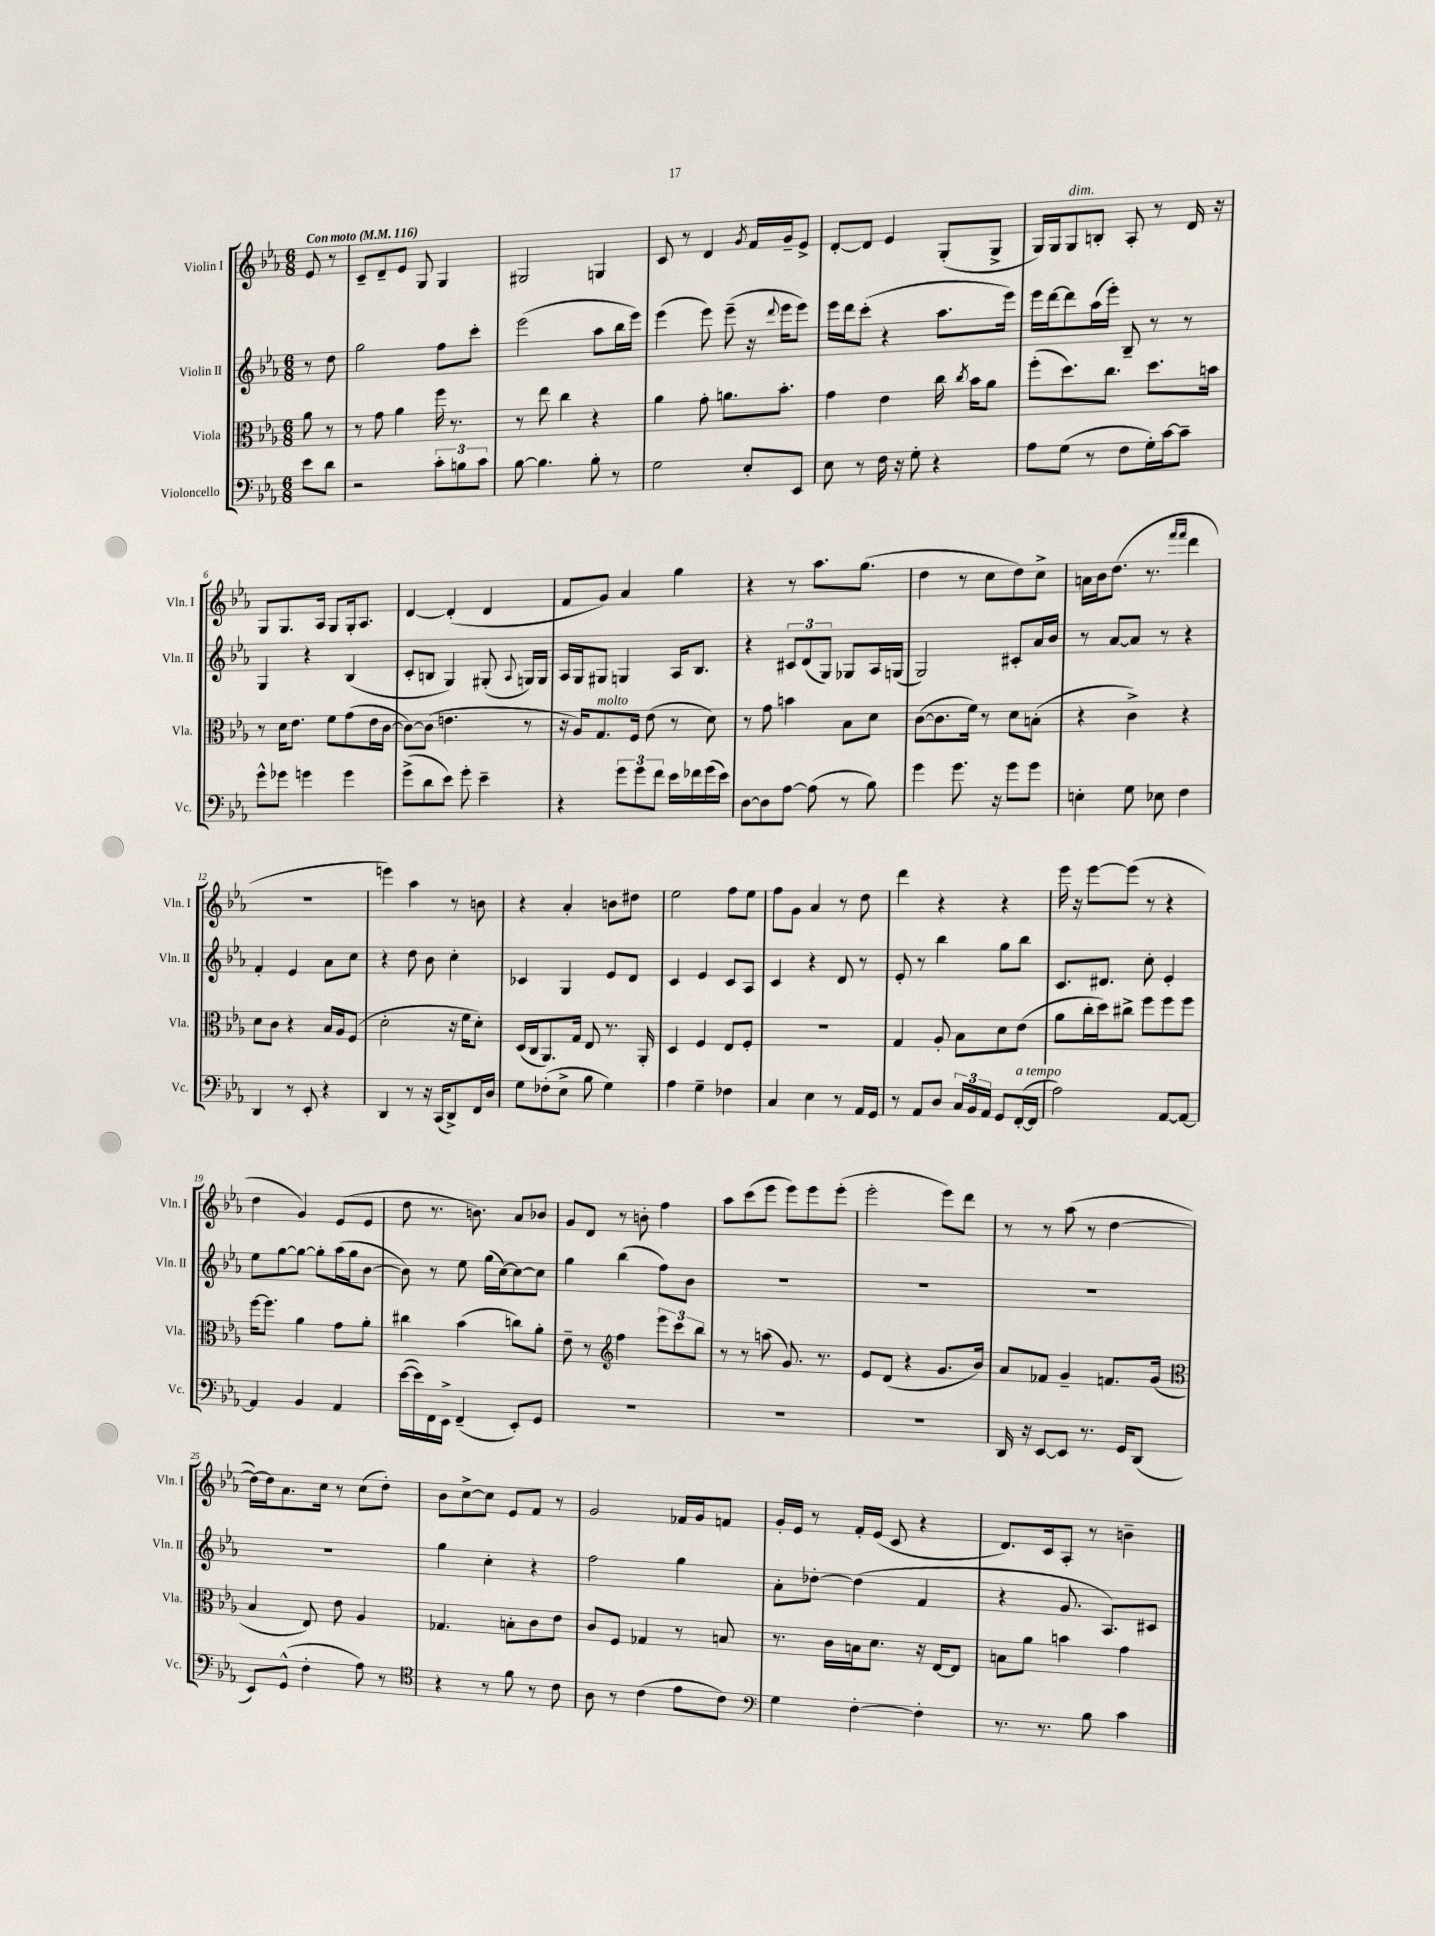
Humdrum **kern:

**kern	**kern	**kern	**kern
*part4	*part3	*part2	*part1
*staff4	*staff3	*staff2	*staff1
*I"Violoncello	*I"Viola	*I"Violin II	*I"Violin I
*I'Vc.	*I'Vla.	*I'Vln. II	*I'Vln. I
*clefF4	*clefC3	*clefG2	*clefG2
*k[b-e-a-]	*k[b-e-a-]	*k[b-e-a-]	*k[b-e-a-]
*M6/8	*M6/8	*M6/8	*M6/8
*MM116	*MM116	*MM116	*MM116
=	=	=	=
!	!	!	!LO:TX:a:B:t=Con moto
8e-\L	8a-\	8r	8e-/
8d\J	8r	8dd\	8r
=1	=1	=1	=1
2r	8r	2gg\	8c~/L
.	8g\	.	8d~/
.	4a-\	.	8e-/J
.	.	.	8G/
12c'\L	16ff\	8ff\L	4G/
.	8.r	.	.
12Bn\	.	.	.
.	.	8ccc'\J	.
12c\J	.	.	.
=2	=2	=2	=2
[8B-\	8r	(2eee-\	2G#X/
4.B-\]	8ee-\	.	.
.	4cc\	.	.
8B-'\	4r	8aa-\L	4Gn/
8r	.	16bb-\L	.
.	.	16eee-\JJ)	.
=3	=3	=3	=3
2G\	4a-\	(4eee-\	8c/
.	.	.	8r
.	8g'\	8eee-\)	4d/
.	8.an\L	(8eee-~\	.
.	.	.	8qg/
8E-'/L	.	16r	16f/LL
.	.	8qqddd/	.
.	8.b-'\J	16eee-\KL	16g~/J
8EE-/J	.	8eee-\J)	8e-^/J
=4	=4	=4	=4
8E-\	4g\	16eee-\LL	[8d'/L
.	.	16ddd\J	.
8r	.	(8ccc'\J	8d/J]
16F\	4e-\	4r	4e-/
16r	.	.	.
8G'\	.	.	.
4r	16cc\	8.aa-\L	(8G'/L
.	8qcc/	.	.
.	16b-\KL	.	.
.	8a-\J	.	8G^/J
.	.	16eee-\Jk)	.
=5	=5	=5	=5
8A-\L	(8ff'\L	16eee-\LL	16G/LL)
.	.	[16ddd\J	16G/J
!	!	!	!LO:TX:a:i:t=dim.
(8G\J	8.dd\)	8ddd\]	8G/
8r	.	(16aa-\L	8Bn'/J
.	8.cc\J	16eee-'\JJ)	.
8F\L	.	8B-~/	8A-'/
16G'\L)	8.dd\L	8r	8r
[16c\J	.	.	.
8c~\J]	.	8r	16d/
.	16bn\Jk	.	16r
!!LO:LB:g=z
=6	=6	=6	=6
8g^^\L	8r	4G/	8G/L
8g-X\J	16d\KL	.	8.G/
.	8.e-\J	.	.
4gn\	.	4r	.
.	.	.	16A-/Jk
.	8f\L	.	8G/L
4g\	(8g\	(4B-/	16G'/k
.	.	.	8.A-/J
.	16e-\L	.	.
.	[16c\JJ	.	.
=7	=7	=7	=7
(8g^\L	8c\L_)	8c'/L	[4d/
8d\	(8c\J]	8Bn/J	.
8e-\J)	4.en\	4G/)	(4d'/]
8g'\	.	.	.
4e-~\	.	(8G#X'/	4d/
.	.	8qqA-/	.
.	8r	16Gn/LL)	.
.	.	16G/JJ	.
=8	=8	=8	=8
4r	16r	16A-/LL	8f/L
.	16A-/KL)	16G/J	.
!	!LO:TX:a:i:t=molto	!	!
.	8.G/	8G#X/J	8g/J)
12g\L	.	4Gn/	4a-/
.	16F/Jk	.	.
12g\	.	.	.
.	(8e-\	.	.
12f\J	.	.	.
16e-\LL	8r	16A-/KL	4gg\
16f-X\	.	8.B-/J	.
(16g\	8d\)	.	.
16e-\JJ)	.	.	.
=9	=9	=9	=9
[8D\L	8r	4r	4r
8D\]	8g\	.	.
[8A-\J	4bn\	12c#X/L	8r
.	.	(12d/	.
(8A-\]	.	.	8.aa-\L
.	.	12G/J)	.
8r	8B-\L	8G-X/L	.
.	.	.	(8.gg\J
8B-\)	8d\J	16A-/L	.
.	.	(16Gn/JJ	.
=10	=10	=10	=10
4g\	([8c\L	2G/)	4dd\
.	8.c\]	.	.
8.g\	.	.	8r
.	16f\Jk)	.	.
.	8r	.	8cc\L
16r	.	.	.
8g\L	8d\L	8c#X'/L	8dd\)
8g\J	(8Bn'\J	16a-/L	8cc^\J
.	.	16b-/JJ	.
=11	=11	=11	=11
4En'\	4r	8r	16an\LL
.	.	.	16b-\J
.	.	[8a-/L	(8.dd\J
8G\	4c^\)	8a-/J]	.
.	.	.	8.r
8E-X\	.	8r	.
.	.	.	16qqfff/LL
.	.	.	16qqfff/JJ
4F\	4r	4r	4ddd\
!!LO:LB:g=z
=12	=12	=12	=12
4DD/	8d\L	4f'/	2.r
.	8c\J	.	.
8r	4r	4e-/	.
8EE-'/	.	.	.
4r	16B-/LL	8a-\L	.
.	16A-/J	.	.
.	(8F/J	8cc\J	.
=13	=13	=13	=13
4DD/	2d'\	4r	4eeen\)
8r	.	8dd\	4aa-\
16r	.	8b-\	.
(16CC/KL	.	.	.
8DD^/)	16r	4cc'\	8r
.	16f\KL	.	.
16FF/L	8d'\J)	.	8bn\
16D/JJ	.	.	.
=14	=14	=14	=14
8G\L	(16D/LL	4c-X/	4r
.	16C/J	.	.
(8F-X'\	8.AA-/)	.	.
8E-^\J	.	4G/	4a-'/
.	16G/Jk	.	.
8B-\	8E-/	.	.
4G\)	8.r	8e-/L	8bn\L
.	.	8d/J	8dd#X\J
.	16AA-'/	.	.
=15	=15	=15	=15
4A-\	4D/	4c/	2ee-\
4G~\	4F/	4e-/	.
4F-X\	8E-/L	8c/L	8ff\L
.	8F'/J	8A-/J	8ee-\J
=16	=16	=16	=16
4C/	2.r	4c/	8ff\L
.	.	.	8g\J
4E-\	.	4r	4a-/
8r	.	8d/	8r
16AA-/LL	.	8r	8dd\
16GG/JJ	.	.	.
=17	=17	=17	=17
8r	4G/	8e-'/	4ddd\
8AA-/L	.	8r	.
8D/J	8A-'/	4bb-\	4r
24C/LL	8B-\L	.	.
24BB-/	.	.	.
24AA-/JJ	.	.	.
8GG/L	8d\	8gg\L	4r
!LO:TX:a:i:t=a tempo	!	!	!
([16FF'/L	(8e-\J	8bb-\J	.
16FF/JJ]	.	.	.
=18	=18	=18	=18
2A-\)	8a-\L	8.c/L	16eee-\
.	.	.	16r
.	16cc'\L	.	[8eee-\L
.	16dd\J)	8.d#X/J	.
.	8cc#X^\J	.	(8eee-\J]
.	8ff\L	8cc'\	8r
[8AA-/L	8ff\	4e-'/	4r
8AA-/J_	8ff\J	.	.
!!LO:LB:g=z
=19	=19	=19	=19
4AA-/]	[16ff\KL	8ee-\L	4dd\
.	8.ff\J]	.	.
.	.	[8gg\	.
4BB-/	4a-\	8gg\J_	4g/)
.	.	8gg'\L]	.
4AA-/	8g\L	(16aa-\L	(8e-/L
.	.	16gg\J	.
.	8a-'\J	[8b-\J	8e-/J
=20	=20	=20	=20
([16e-\LL	4cc#X\	8b-\])	8dd\
16e-\])	.	.	.
16FF\	.	8r	8.r
16EE-^\JJ	.	.	.
(4FF~/	(4b-\	8ee-\	.
.	.	.	8.bn\)
.	.	(16gg\LL	.
.	.	[16cc\J)	.
8EE-'/L)	8ccn\L)	8cc\_	8a-/L
8GG/J	8a-'\J	8cc\J]	8b-X/J
=21	=21	=21	=21
2.r	8e-~\	4gg\	8g/L
.	8r	.	8d/J
*	*clefG2	*	*
.	4ff\	(4bb-\	8r
.	.	.	8bn'\
.	12eee-\L	8ff\L)	4ff\
.	12ccc\	.	.
.	.	8b-\J	.
.	12bb-\J	.	.
=22	=22	=22	=22
2.r	8r	2.r	8aa-\L
.	8r	.	(8ccc\
.	(8aan\	.	8eee-\J
.	8.g/)	.	8eee-\L)
.	.	.	8eee-\
.	8.r	.	.
.	.	.	(8eee-'\J
=23	=23	=23	=23
2.r	8e-/L	2.r	2eee-'\
.	(8d/J	.	.
.	4r	.	.
.	8.g/L	.	8eee-\L)
.	.	.	8ddd\J
.	16b-/Jk)	.	.
=24	=24	=24	=24
16DD/	8a-/L	2.r	8r
16r	.	.	.
[8EE-/L	8f-X/J	.	8r
8EE-/J]	4g~/	.	(8aa-\
8.r	.	.	8r
.	8.fn/L	.	[4dd\
16GG/KL	.	.	.
(8DD/J	.	.	.
.	(16g/Jk	.	.
!!LO:LB:g=z
=25	=25	=25	=25
*	*clefC3	*	*
8EE-/L)	4B-/	2.r	16dd\LL_)
.	.	.	16dd\J]
(8GG^^/J	.	.	8.a-\
4F'\	8E-/)	.	.
.	.	.	16cc\Jk
.	8e-\	.	8r
8A-\)	4A-/	.	(8cc\L
8r	.	.	8dd'\J)
=26	=26	=26	=26
*clefC4	*	*	*
4r	4.G-X/	4gg\	8b-\L
.	.	.	[8cc^\
8r	.	4cc'\	8cc\J]
8f\	8Bn'\L	.	8e-/L
8r	8c\	4r	8f/J
8c\	8e-\J	.	8r
=27	=27	=27	=27
8A-\	8c/L	2ff\	2g/
8r	8F/J	.	.
(4c\	4G-X/	.	.
8e-\L	8r	4gg\	16f-X/LL
.	.	.	16g/J
8c\J)	8Bn/	.	8fn/J
=28	=28	=28	=28
*clefF4	*	*	*
4G\	8.r	8a-'\L	16g'/LL
.	.	.	16e-/JJ
.	.	[8dd-X'\J	8r
.	16c\LL	.	.
[4F'\	16Bn\J	(4dd-\]	16f'/LL
.	8.d\J	.	(16e-/JJ
.	.	.	8c/
4F'\]	16r	4f/	4r
.	[16E-/KL	.	.
.	8E-/J]	.	.
=29	=29	=29	=29
8.r	8Bn\L	4r	8.d/L)
.	8a-\J	.	.
8.r	.	.	16c/k
.	4bn\	8.g/	8A-'/J
8B-\	.	.	8r
.	.	8.A-/L)	.
4c\	4g\	.	4bn~\
.	.	8c#X/J	.
==	==	==	==
*-	*-	*-	*-
